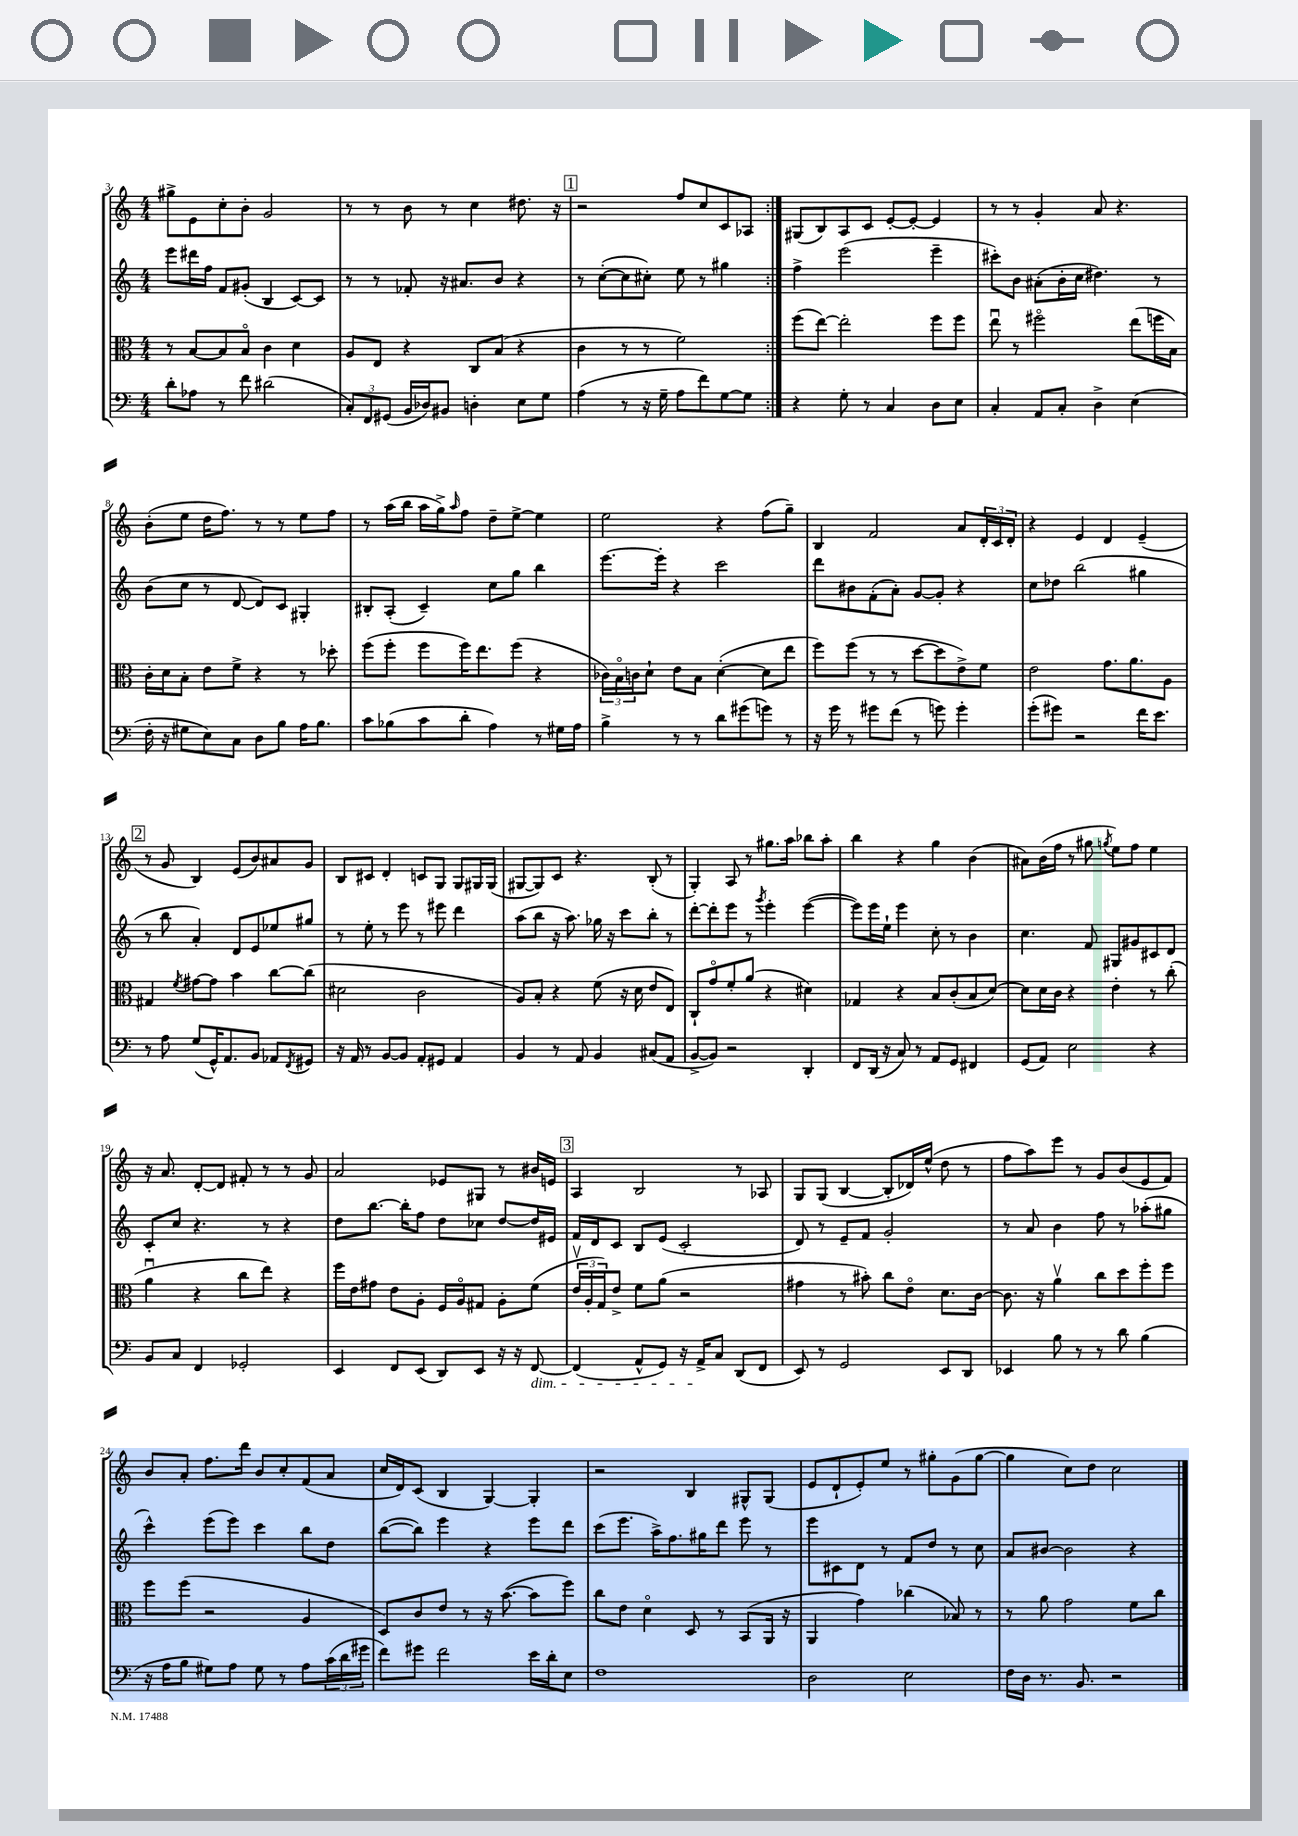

**kern	**kern	**kern	**kern
*staff4	*staff3	*staff2	*staff1
*clefF4	*clefC3	*clefG2	*clefG2
*k[]	*k[]	*k[]	*k[]
*M4/4	*M4/4	*M4/4	*M4/4
8d'\L	8r	8eee\L	8gg#^\L
8A-\J	[8B/L	16ddd#\L	8e\
.	.	16ff\JJ	.
8r	8B/]	8f/L	8cc'\
8f\	8Bo/J	(8g#'/J	8b'\J
(2d#\	4c\	4B/	2g/
.	4d\	[8c/L)	.
.	.	8c/]J	.
=	=	=	=
12C'/L)	8A/L	8r	8r
12FF/	.	.	.
.	8E/J	8r	8r
(12GG#/J	.	.	.
16BB/LL	4r	8f-'/	8b\
16D-/J)	.	.	.
8BB#/J	.	16r	8r
.	.	8.a#/L	.
4D'\	8C/L	.	4cc\
.	(8B/J	8b/J	.
8E\L	4r	4r	8.dd#\
8G\J	.	.	.
.	.	.	16r
=	=	=	=
(4A\	4c\	8r	2r
.	.	([8cc'\L	.
8r	8r	8cc\]	.
16r	8r	8cc#'\J)	.
16G~\	.	.	.
8A\L	2f\)	8ee\	8ff/L
8f\)	.	8r	8cc/
[8G\	.	4gg#\	8c/
8G\]J	.	.	8A-/J
=:|!	=:|!	=:|!	=:|!
4r	(8ff\L	4ff^\	(8G#/L
.	[8ee\J)	.	8B/)
8G'\	2ee'\]	(2eee\	8A/
8r	.	.	8c/J
4C/	.	.	[8e'/L
.	.	.	8e'/_J
8D\L	8ff\L	4eee~\	4e/]
8E\J	8ff\J	.	.
=	=	=	=
4C'/	8eeu\	8ccc#'\L)	8r
.	8r	8b\J	8r
8AA/L	2ff#o\	(8a#'\L	4g'/
8C'/J	.	16b'\L	.
.	.	16cc\JJ	.
4D^\	.	4.dd#\)	8a/
.	.	.	4.r
(4E\	(8ee\L	.	.
.	16ff\L	8r	.
.	16B\JJ)	.	.
=	=	=	=
16F'\	16c'\LL	(8b\L	(8b'\L
16r	16d\J	.	.
8G#\L	8B'\J	8cc\J	8ee\J
8E\)	8e\L	8r	16dd\LK
.	.	.	8.ff\J)
8C\J	8f^\J	[8d/	.
8D\L	4r	8d/]L)	8r
8B\J	.	8c/J	8r
16A\LK	8r	4G#'/	8ee\L
8.B\J	.	.	.
.	8dd-'\	.	8ff\J
=	=	=	=
8c\L	(8ff\L	8B#'/L	8r
(8B-\	8ff'\J	(8A'/J	(16aa\LL
.	.	.	16bb\JJ
8c\	8ff\L	4c~/)	16aa\LL
.	.	.	16gg^\J)
.	.	.	16qqaa/
8d'\J	16ff\K)	.	8ff\J
.	8.ee\	.	.
4A\)	.	8cc\L	8dd~\L
.	(8ff\J	8gg\J	[8ee^\J
8r	4r	4bb\	4ee\]
16G#\LL	.	.	.
16A\JJ	.	.	.
=	=	=	=
4B^\	24c-\LL)	[8.eee\L	2ee\
.	24Bo\	.	.
.	24c\J	.	.
.	8d`\J	.	.
.	.	16eee'\]Jk	.
8r	8e\L	4r	.
8r	8B\J	.	.
8d\L	([4d'\	2ccc\	4r
(8g#\	.	.	.
8g\J)	8d\]L	.	(8ff\L
8r	8ee\J	.	8gg~\J)
=	=	=	=
16r	8ff\L)	8ddd\L	4B/
16g\	.	.	.
8r	(8ff\J	8b#\	.
8g#\L	8r	(8f'\	2f/
(8f\J	8r	8a'\J)	.
8r	[8dd\L	[8g/L	.
8g\)	8dd\]	8g'/]J	.
4g'\	8e^\)	4r	8a/L
.	8f\J	.	24d'/L
.	.	.	24c/
.	.	.	24d'/JJ
=	=	=	=
(8g'\L	2e\	8cc\L	4r
8g#\J)	.	8dd-\J	.
2r	.	(2bb\	4e/
.	8.g\L	.	4d/
.	8.a\	.	.
16f\LK	.	4gg#\	(4e~/
8.e\J	.	.	.
.	8A\J	.	.
=	=	=	=
8r	4G#/	8r	8r
8A\	.	8bb\	8g/
.	8qf/	.	.
(8G/L	[8g#\L	4a'/)	4B/)
16GG^^/K)	8g#\]J	.	.
8.AA/	.	.	.
.	4b\	8d/L	(8e/L
8BB/J	.	8e/	8b/)
8AA-/L	[8cc\L	8ee-/	8a#/
8qFF/	.	.	.
8GG#/J	(8cc\]J	8gg#/J	8g/J
=	=	=	=
16r	2d#\	8r	8B/L
16AA/	.	.	.
8r	.	8ee'\	8c#/J
[8BB/L	.	8r	4d'/
8BB/]J	.	8eee\	.
8AA'/L	2c\	8r	8c/L
8GG#/J	.	8eee#\	8G/J
4AA/	.	4ddd\	8G/L
.	.	.	16G#/L
.	.	.	(16G#/JJ
=	=	=	=
4BB/	8A/L)	(8aa\L	[8G#/L
.	8B'/J	8bb\J	8G#/])
8r	4r	16r	8c/J
.	.	8.aa\)	.
8AA/	.	.	4.r
4BB/	(8f\	16gg-\	.
.	.	16r	.
.	16r	8ccc\L	.
.	16d\	.	.
(8C#/L	8e/L	8bb'\J	(8B'/
8AA/J	8E/J)	8r	8r
=	=	=	=
[8BB^/L	8C`/L	[8ddd'\L	4G'/)
8BB/]J)	8go/	8ddd'\]	.
2r	8f'/	8eee\J	8A/
.	(8a/J	8r	8r
.	.	8qggg/	.
.	4r	4eee'\	8.gg#\L
.	.	.	16aa\Jk
4DD'/	4d#\)	([4eee\	8bb-\L
.	.	.	8aa'\J
=	=	=	=
8FF/L	4G-/	8eee\]L)	4bb\
(16DD/Jk	.	16eee\L	.
16r	.	16ee`\JJ	.
8C/)	4r	4eee\	4r
8r	.	.	.
8AA/L	8B/L	8cc'\	4gg\
8GG/J	(8c'/	8r	.
4FF#/	8B/	4b\	(4b\
.	[8d/J)	.	.
=	=	=	=
(8GG/L	8d\]L	4.cc\	8a#\L)
8AA/J)	16d\L	.	(16b\L
.	16c\JJ	.	16ff\JJ
2E\	4r	.	8r
.	.	8f/	8gg#\
.	.	.	8qgg/
.	4e'\	8G#/L	8ee\L)
.	.	8g#/	8ff\J
4r	8r	8c#/	4ee\
.	(8cc'\	8d/J	.
=	=	=	=
8BB/L	4au\	8c'/L	16r
.	.	.	8.a/
8C/J	.	8cc/J	.
4FF/	4r	4.r	[8d'/L
.	.	.	8d/]J
2GG-'/	8cc\L	.	8f#'/
.	8ee\J)	8r	8r
.	4r	4r	8r
.	.	.	8g/
=	=	=	=
4EE/	16ff\LL	8dd\L	2a/
.	16e\J	.	.
.	8g#\J	[8.bb\J	.
8FF/L	8e\L	.	.
.	.	16bb'\]LK	.
(8EE/J	8A'\J	8ff\J	.
8DD/L)	16F/LL	8dd\L	8e-/L
.	16Ao/J	.	.
8EE/J	8G#/J	8cc-\J	8G#/J
16r	8A'\L	[8dd/L	8r
16r	.	.	.
[8FF/	(8f\J	16dd/]L	16b#/LL
.	.	16e#/JJ	16e/JJ
=	=	=	=
(4FF/]	24ev/LL	16f/LL	4A/
.	24A'/	.	.
.	.	16d/J	.
.	24G/J)	.	.
.	8e^/J	8c/J	.
8AA^^/L	8f\L	8B/L	2B/
8GG/J)	(8a\J	(8e/J	.
16r	2r	2c'/	.
16AA^/LK	.	.	.
8C/J	.	.	.
(8DD/L	.	.	8r
8FF/J	.	.	8A-/
=	=	=	=
8EE/)	4g#\	8d/)	8G/L
8r	.	8r	(8G/J
2GG/	8r	8e~/L	[4B/
.	8b#'\)	8f/J	.
.	8cc\L	2g'/	8B'/]L
.	8eo\J	.	16d-/L)
.	.	.	(16ee^^/JJ
8EE/L	8.d\L	.	8dd\
8DD/J	.	.	8r
.	[16c\Jk	.	.
=	=	=	=
4EE-/	8.c\]	8r	8ff\L
.	.	8a/	8aa\)
.	16r	.	.
8B\	4av\	4b\	8eee\J
8r	.	.	8r
8r	8cc\L	8ff\	8g/L
8d\	8dd\	8r	(8b/
(4B\	8ff'\	(8aa-'\L	8e/
.	8ff\J	8gg#\J	8f/J)
=	=	=	=
16r	8ff\L	4ccc^^\)	8b/L
16A\LK	.	.	.
8B\J	(8ff\J	.	8a'/J
8G#\L)	2r	(8eee\L	8.ff\L
8A\J	.	8eee\J)	.
.	.	.	16ddd\Jk
8G#\	.	4ccc\	8b/L
8r	.	.	8cc'/
8A\L	4A/	8bb\L	(8f/
(24c\L	.	8dd\J	8a/J
24d\	.	.	.
24g#\JJ	.	.	.
=	=	=	=
8f\L)	8D/L)	([8bb\L	16cc/LL
.	.	.	16d/J)
8g#\J	8c/	8bb\]J)	(8c/J
2f\	8e/J	4eee\	4B/
.	8r	.	.
.	16r	4r	[4G/)
.	([8.b\	.	.
16e\LL	8b\]L	8eee\L	4G'/]
16d'\J	.	.	.
8E\J	8ff\J)	8ddd\J	.
=	=	=	=
1F	8cc\L	(8ccc\L	2r
.	8e\J	8.eee\J	.
.	4do\	.	.
.	.	16aa^\LK)	.
.	.	8.ff\	.
.	8D/	.	4B/
.	.	16gg#\K	.
.	8r	8ddd\J	.
.	(8BB/L	8eee\	8G#^^/L
.	16AA/Jk	8r	(8G#/J
.	16r	.	.
=	=	=	=
2D\	4AA/	8eee\L	8e/L
.	.	8c#\	8d`/
.	4g\)	8d\J	8e'/)
.	.	8r	8ee/J
2E\	(4cc-\	8f/L	8r
.	.	8dd/J	8gg#'\L
.	8B-/)	8r	(8g\
.	8r	8cc\	[8gg#\J
=	=	=	=
16F\LL	8r	8a/L	4gg#\]
16D\JJ	.	.	.
8.r	8a\	[8b#/J	.
.	2g\	2b#\]	8cc\L)
8.BB/	.	.	.
.	.	.	8dd\J
2r	.	.	2cc\
.	8f\L	4r	.
.	8cc\J	.	.
==	==	==	==
*-	*-	*-	*-
